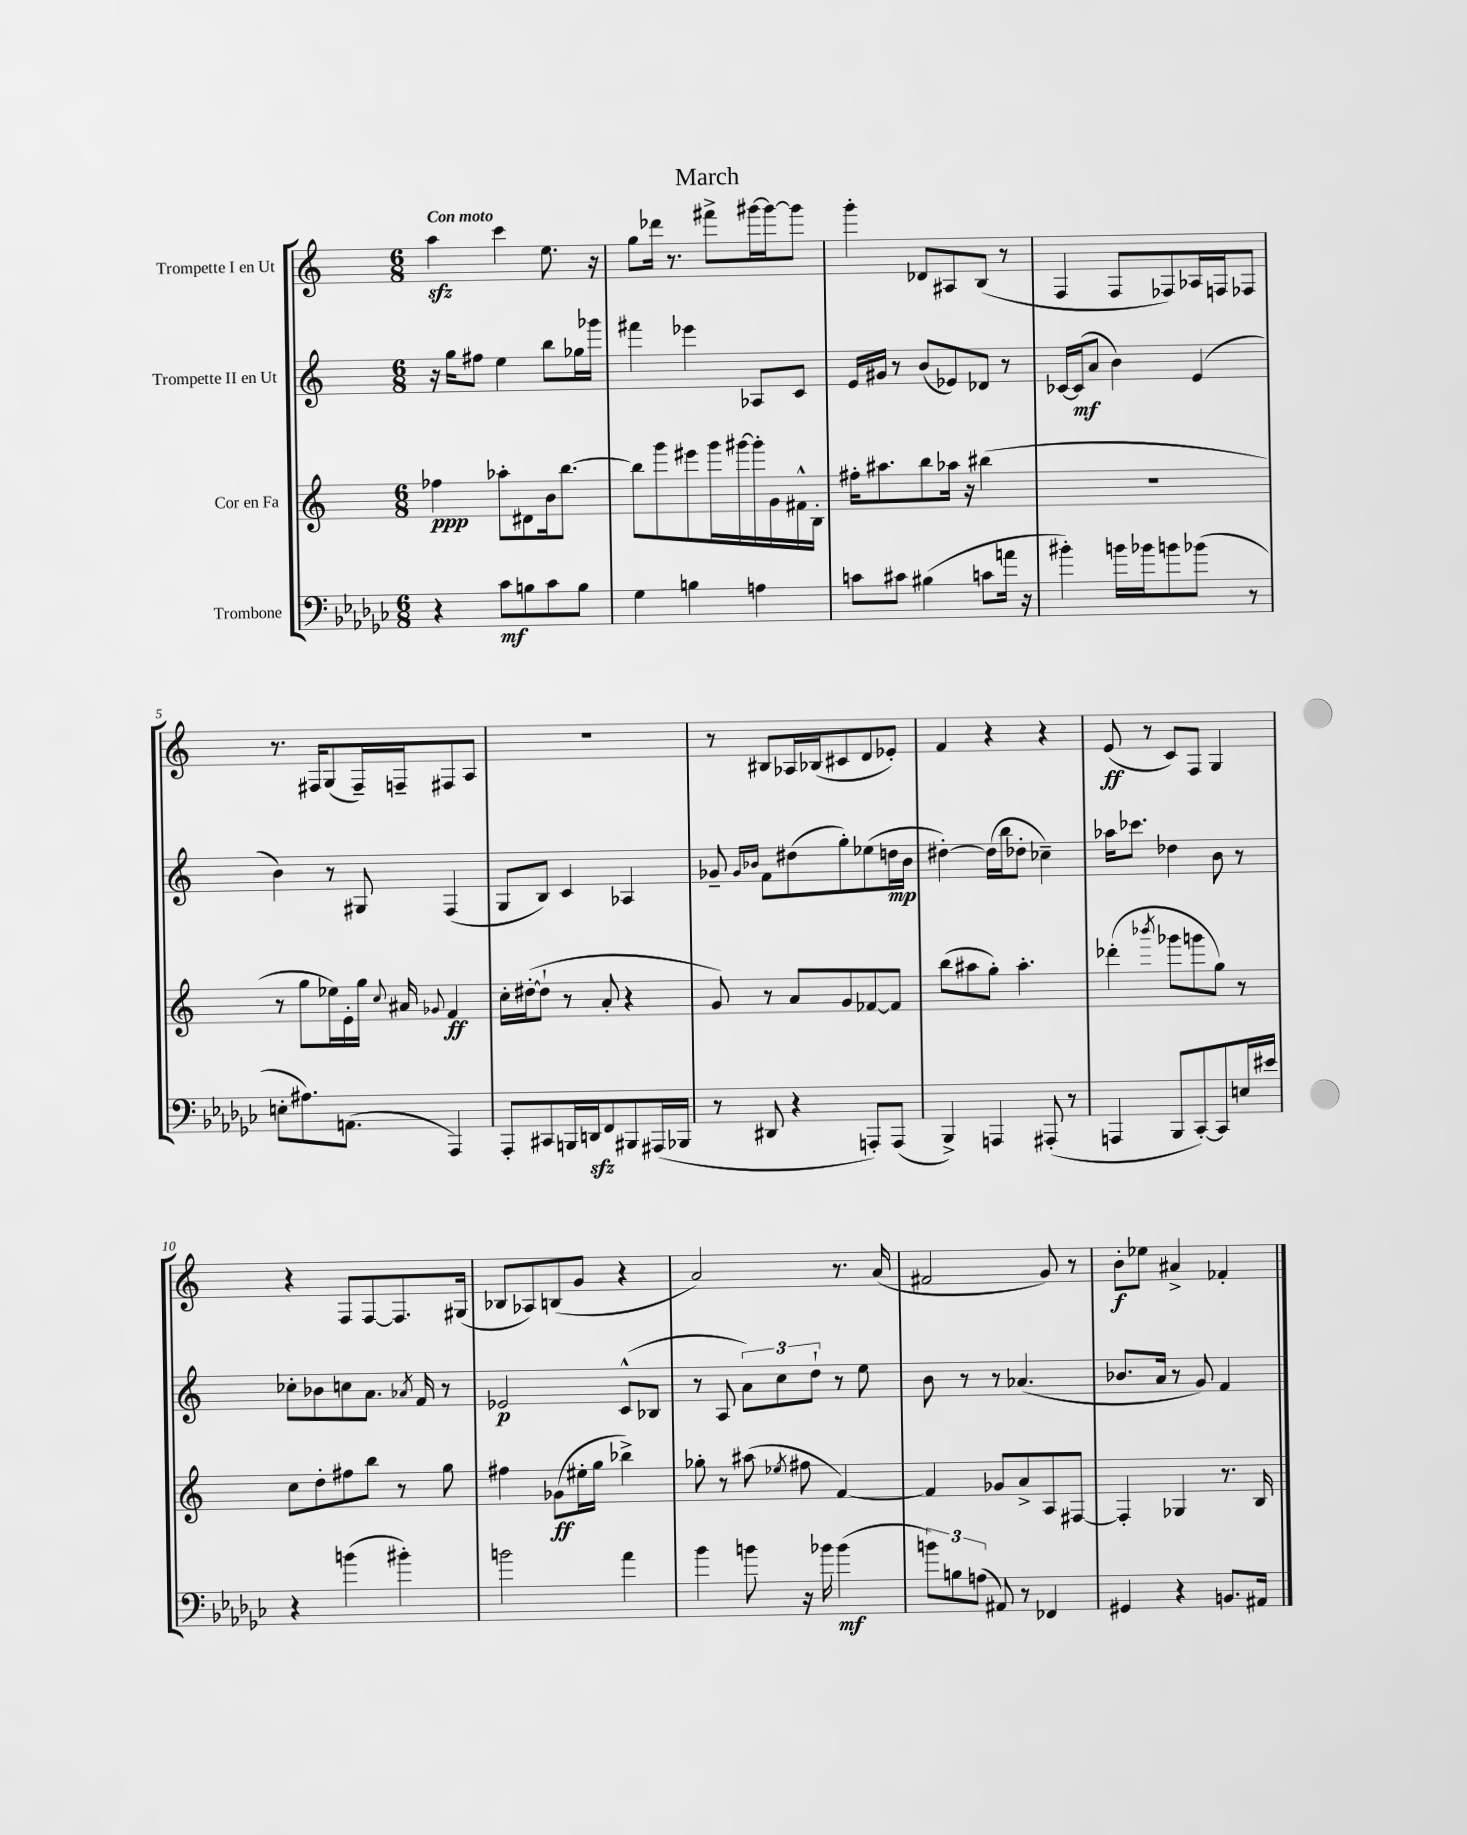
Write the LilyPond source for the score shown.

\header { title = "March" }
<<
\new StaffGroup <<
\new Staff = "s0" \with { instrumentName = "Trompette I en Ut" } {
    \clef treble \key c \major \numericTimeSignature \time 6/8 \tempo "Con moto"
    \autoBeamOff a''4\sfz c'''4 e''8. r16 |
    g''8[ des'''16] r8. fis'''8[-> gis'''16~ gis'''16~ gis'''8] |
    g'''4-. des'8[ ais8 b8]( r8 |
    f4 f8[ fes8) aes16 f16 fes8] |
    r8. fis16[ g8( fis16--) f16-- fis8 a8] |
    R2. |
    r8 bis8[ aes16 bes16( cis'8 d'8 ees'8]-.) |
    f'4 r4 r4 |
    e'8\ff( r8 c'8[) f8] g4 |
    r4 f8[ f8~ f8. gis16]( |
    bes8[ aes8) b8( g'8] r4 |
    a'2) r8. a'16( |
    fis'2 g'8) r8 |
    b'8[-.\f ees''8] ais'4-> fes'4-. \bar "|." |
}
\new Staff = "s1" \with { instrumentName = "Trompette II en Ut" } {
    \clef treble \key c \major \numericTimeSignature \time 6/8
    \autoBeamOff r16 g''16[ fis''8] e''4 b''8[ ges''16 ges'''16] |
    fis'''4 ees'''4 aes8[ c'8] |
    e'16[ gis'16] r8 b'8[( ees'8) des'8] r8 |
    ces'16[~ ces'16\mf( a'8] b'4) e'4( |
    b'4) r8 gis8 f4( |
    g8[ b8]) c'4 aes4 |
    ges'8-- \grace { ges'16[ bes'16] } f'8[ dis''8( g''8-.) ees''8( d''16\mp bes'16] |
    dis''4~-.) dis''16[( b''16 des''8]-. ces''4--) |
    aes''16[ ces'''8.] des''4 b'8 r8 |
    ces''8[-. bes'8 c''8 a'8.] \acciaccatura { aes'8 } f'16 r8 |
    ees'2\p c'8[-^( bes8] |
    r8 a8 \tuplet 3/2 { a'8[) c''8 d''8]-! } r8 e''8 |
    b'8 r8 r8 aes'4.( |
    bes'8.[ a'16] r8 g'8) f'4 \bar "|." |
}
\new Staff = "s2" \with { instrumentName = "Cor en Fa" } {
    \clef treble \key c \major \numericTimeSignature \time 6/8
    \autoBeamOff fes''4\ppp aes''8[-. dis'8 b'16 b''8.]~ |
    b''8[ g'''8 eis'''8 g'''16 gis'''16~ gis'''16-. g'16 fis'16-^ b16]-. |
    fis''16[-. ais''8. b''8 aes''16] r16 bis''4( |
    R2. |
    r8 g''8[ ees''16) e'16-. g''16] \appoggiatura { c''8 } ais'16 \appoggiatura { ges'8 } f'4\ff |
    c''16[-. dis''16~-.( dis''8]-! r8 a'8-. r4 |
    g'8) r8 a'8[ g'8 fes'8~ fes'8] |
    b''8[( ais''8 g''8]-.) ais''4.-. |
    des'''4-.( \acciaccatura { bes'''8 } ges'''8[ g'''8 g''8]) r8 |
    c''8[ d''8-. fis''8 b''8] r8 g''8 |
    fis''4 ges'8[\ff( eis''16-. g''16] bes''4->) |
    ges''8-. r8 ais''8( \acciaccatura { ees''8 } fis''8 f'4~) |
    f'4 ges'8[ a'8-> a8 fis8]~ |
    fis4-. ges4 r8. b16 \bar "|." |
}
\new Staff = "s3" \with { instrumentName = "Trombone" } {
    \clef bass \key ges \major \numericTimeSignature \time 6/8
    \autoBeamOff r4 ces'8[\mf b8 ces'8 b8] |
    ges4 b4 a4 |
    c'8[ cis'8] bis4( c'8[ a'16] r16 |
    bis'4-.) b'16[ bes'16 b'8 bes'8]( r8 |
    e8[-. ais8.) a,8.]( aes,,4) |
    aes,,8[-. cis,8 b,,16 d,16\sfz f,8 bis,,8 ais,,16( bes,,16] |
    r8 dis,8 r4 a,,8[-.) a,,8]( |
    bes,,4->) a,,4 ais,,8-.( r8 |
    a,,4 bes,,8[ ces,8~-.) ces,8 e16 eis'16] |
    r4 b'4( bis'4-.) |
    b'2 aes'4 |
    bes'4 b'8 r16 bes'16 bes'4\mf( |
    \tuplet 3/2 { b'8[) b8 a8]( } ais,8) r8 fes,4 |
    gis,4 r4 b,8.[ ais,16] \bar "|." |
}
>>
>>
